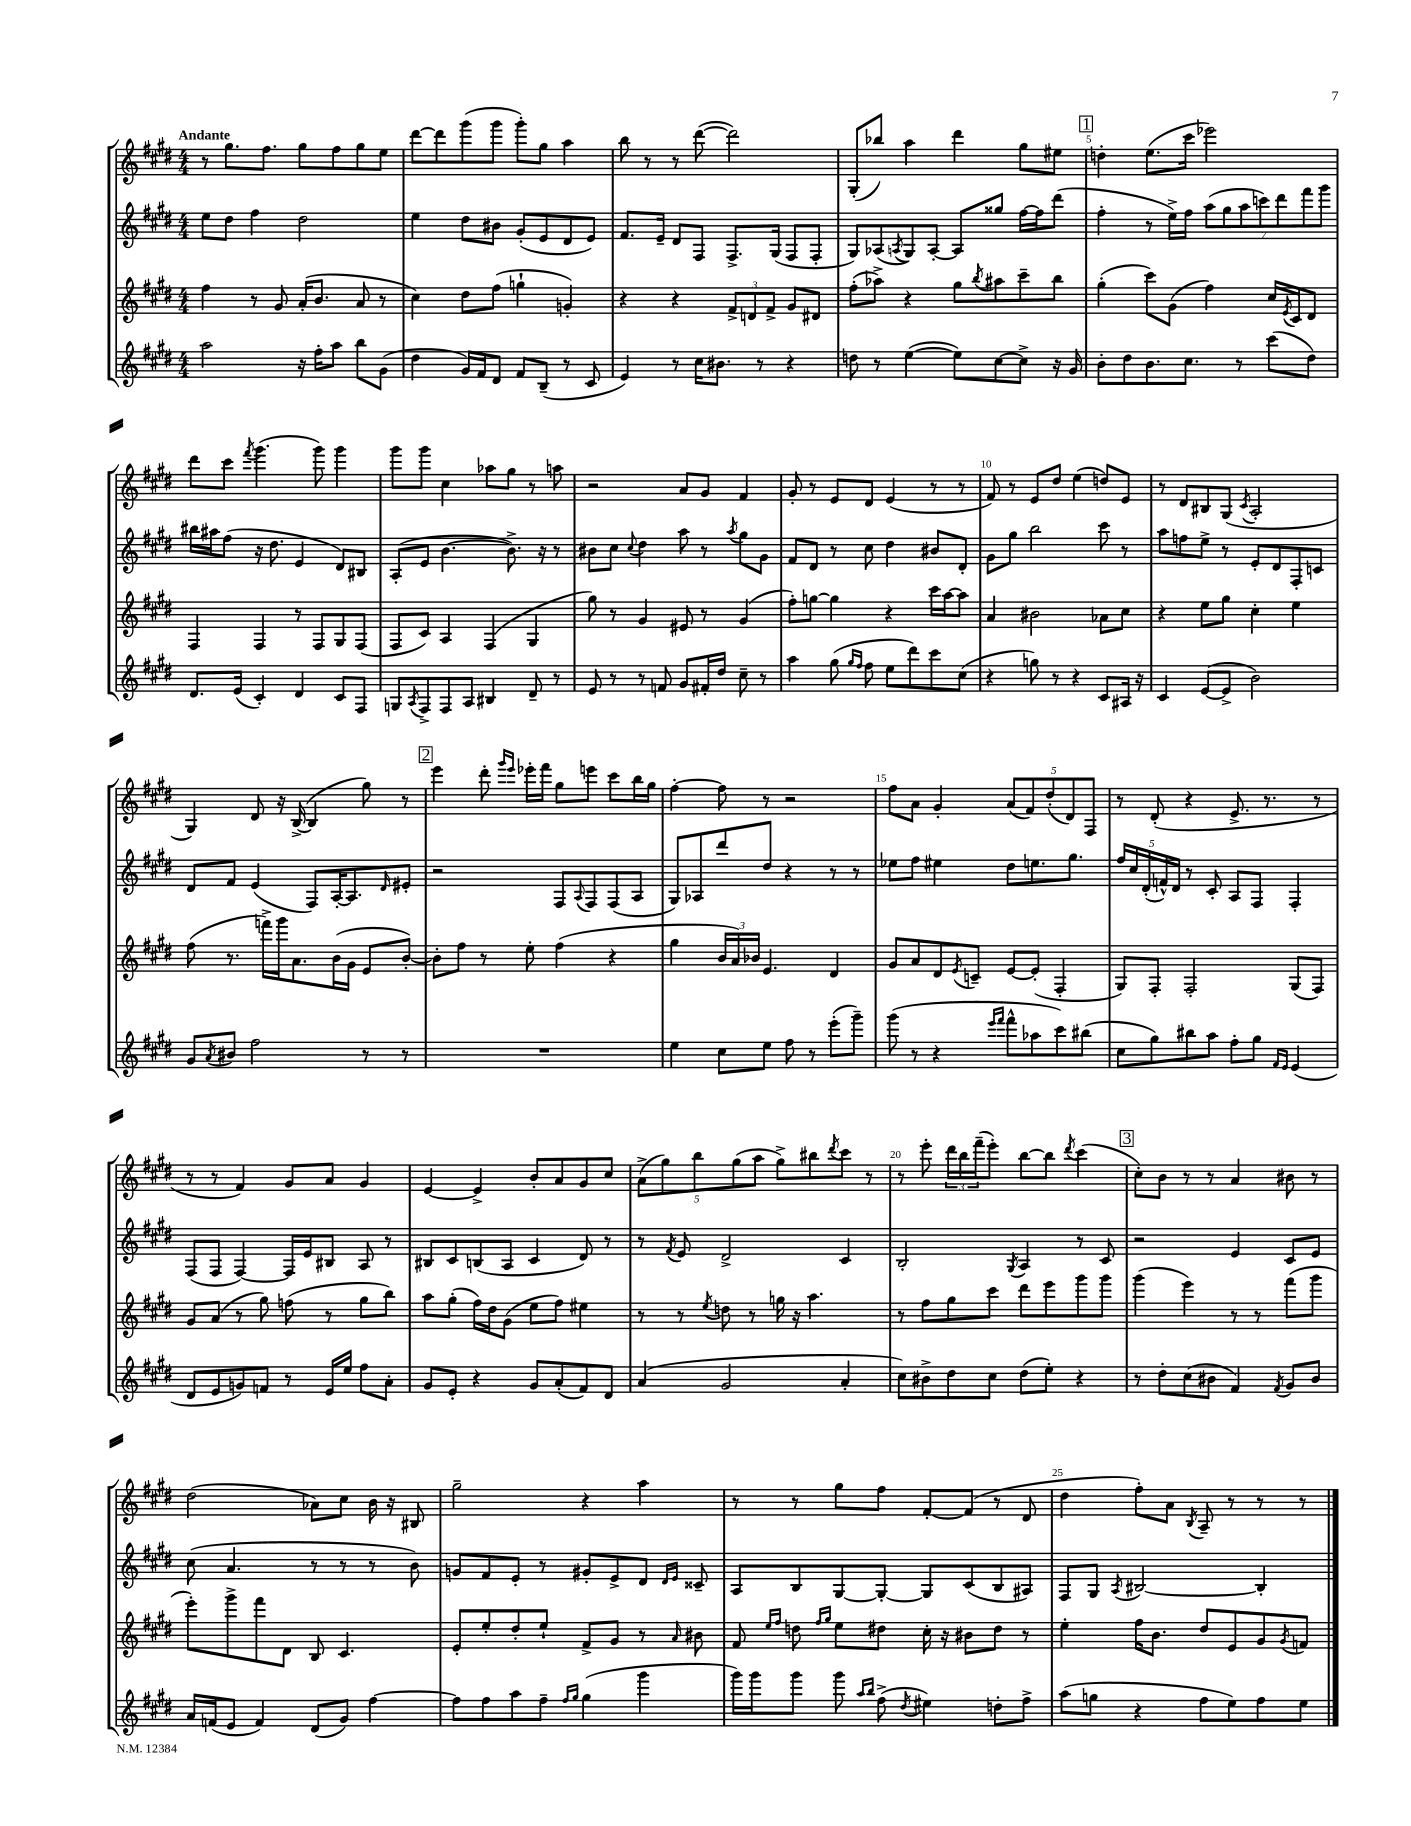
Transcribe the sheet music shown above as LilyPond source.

<<
\new StaffGroup <<
\new Staff = "s0" {
    \clef treble \key e \major \numericTimeSignature \time 4/4 \tempo "Andante"
    r8 gis''8. fis''8. gis''8 fis''8 gis''8 e''8 |
    dis'''8~ dis'''8 gis'''8( gis'''8 gis'''8-.) gis''8 a''4 |
    b''8 r8 r8 dis'''8~( dis'''2) |
    gis8-.( bes''8) a''4 dis'''4 gis''8 eis''8 |
    \mark \markup { \box "1" } d''4-. e''8.( cis'''16 ees'''2) |
    dis'''8 cis'''8 \acciaccatura { fis'''8 } gis'''4.( gis'''8) gis'''4 |
    gis'''8 gis'''8 cis''4 aes''8 gis''8 r8 a''8 |
    r2 a'8 gis'8 fis'4 |
    gis'8-. r8 e'8 dis'8 e'4( r8 r8 |
    fis'8) r8 e'8 dis''8 e''4( d''8) e'8 |
    r8 dis'8 bis8 gis8( \acciaccatura { cis'8 } a2-. |
    gis4) dis'8 r16 b16~->( b4 gis''8) r8 |
    \mark \markup { \box "2" } e'''4 dis'''8-. \grace { gis'''16 e'''16 } ees'''16-. fis'''16 gis''8 e'''8 cis'''8 b''16 gis''16 |
    fis''4~-. fis''8 r8 r2 |
    fis''8 a'8 gis'4-. \tuplet 5/4 { a'8( fis'8) dis''8-.( dis'8) fis8 } |
    r8 dis'8-.( r4 e'8.-> r8. r8 |
    r8 r8 fis'4) gis'8 a'8 gis'4 |
    e'4~ e'4-> b'8-. a'8 gis'8 cis''8 |
    \tuplet 5/4 { a'8->( gis''8) b''8 gis''8( a''8 } gis''8->) bis''8 \acciaccatura { dis'''8 } cis'''8 r8 |
    r8 e'''8-. \tuplet 3/2 { dis'''16 b''16 fis'''16--( } e'''8-.) b''8~ b''8 \acciaccatura { dis'''8 } cis'''4( |
    \mark \markup { \box "3" } cis''8-.) b'8 r8 r8 a'4 bis'8 r8 |
    dis''2( aes'8) cis''8 b'16 r16 bis8 |
    gis''2-- r4 a''4 |
    r8 r8 gis''8 fis''8 fis'8~-. fis'8( r8 dis'8 |
    dis''4 fis''8-.) a'8 \acciaccatura { b8 } a8-- r8 r8 r8 \bar "|." |
}
\new Staff = "s1" {
    \clef treble \key e \major \numericTimeSignature \time 4/4
    e''8 dis''8 fis''4 dis''2 |
    e''4 dis''8 bis'8 gis'8-.( e'8 dis'8 e'8) |
    fis'8. e'16-- dis'8 fis8 fis8.-> gis16( fis8 fis8-. |
    gis8) aes8( \acciaccatura { a8 } gis8) a8~-. a8 gisis''8 fis''16~ fis''16 dis'''8( |
    \mark \markup { \box "1" } fis''4-. r8 e''16->) fis''16 \tuplet 7/4 { a''8( gis''8 a''8 c'''8) dis'''8 fis'''8 gis'''8 } |
    bis''16 ais''16 fis''8( r16 dis''8. e'4 dis'8) bis8 |
    a8-.( e'8 b'4.~ b'8.->) r16 r8 |
    bis'8 cis''8 \appoggiatura { cis''8 } dis''4 a''8 r8 \acciaccatura { a''8 } gis''8 gis'8 |
    fis'8 dis'8 r8 cis''8 dis''4 bis'8 dis'8-. |
    gis'8 gis''8 b''2 cis'''8 r8 |
    a''8 f''8 e''8-> r8 e'8-. dis'8 fis8-. c'8 |
    dis'8 fis'8 e'4( fis8) a16~-. a8. \grace { dis'16 } eis'8-. |
    \mark \markup { \box "2" } r2 fis8 \appoggiatura { a8 } fis8 fis8( a8 |
    gis8) aes8 dis'''8 dis''8 r4 r8 r8 |
    ees''8 fis''8 eis''4 dis''8 e''8. gis''8. |
    \tuplet 5/4 { fis''16 cis''16 dis'16-.( f'16-^) dis'16 } r8 cis'8-. a8 fis8 fis4-. |
    fis8( fis8 fis4~) fis16 e'16 bis8 a8 r8 |
    bis8 cis'8 b8( a8 cis'4 dis'8) r8 |
    r8 \acciaccatura { fis'8 } e'8 dis'2-> cis'4 |
    b2-. \acciaccatura { gis8 } a4 r8 cis'8 |
    \mark \markup { \box "3" } r2 e'4 cis'8 e'8 |
    cis''8( a'4. r8 r8 r8 b'8) |
    g'8 fis'8 e'8-. r8 gis'8-. e'8-> dis'8 \grace { dis'16 e'16 } cisis'8-- |
    a8 b8 gis8~ gis8~-. gis8 cis'8( b8 ais8) |
    fis8 gis8 \acciaccatura { a8 } bis2~ bis4-. \bar "|." |
}
\new Staff = "s2" {
    \clef treble \key e \major \numericTimeSignature \time 4/4
    fis''4 r8 gis'8 a'16-.( b'8. a'8 r8 |
    cis''4) dis''8 fis''8( g''4-! g'4-.) |
    r4 r4 \tuplet 3/2 { fis'8-> d'8 fis'8-> } gis'8 dis'8 |
    fis''8-.( aes''8->) r4 gis''8 \acciaccatura { b''8 } ais''8 cis'''8-- b''8 |
    \mark \markup { \box "1" } gis''4-.( cis'''8) gis'8( fis''4) cis''16 \acciaccatura { e'8 } cis'16 dis'8 |
    fis4 fis4 r8 fis8 gis8 fis8( |
    fis8 cis'8) a4 fis4( gis4 |
    gis''8) r8 gis'4 eis'8 r8 gis'4( |
    fis''8-.) g''8~ g''4 r4 cis'''16 a''16~ a''8 |
    a'4 bis'2 aes'8 cis''8 |
    r4 e''8 gis''8 cis''4-. e''4 |
    fis''8( r8. f'''16->) gis'''16 a'8. b'16( gis'16 e'8 b'8~-.) |
    \mark \markup { \box "2" } b'8-. fis''8 r8 e''8-. fis''4( r4 |
    gis''4 \tuplet 3/2 { b'16 a'16) bes'16 } e'4. dis'4 |
    gis'8 a'8 dis'8 \acciaccatura { e'8 } c'8-- e'8~ e'8-.( fis4-. |
    gis8) fis8-. fis2-. gis8( fis8) |
    gis'8 a'8( r8 gis''8) f''8( r8 gis''8 b''8) |
    a''8 gis''8-.( fis''16) dis''16 gis'8( e''8 fis''8) eis''4 |
    r8 r8 \acciaccatura { e''8 } d''8 r8 g''16 r16 a''4. |
    r8 fis''8 gis''8 cis'''8 dis'''8 e'''8 gis'''8 gis'''8 |
    \mark \markup { \box "3" } gis'''4( e'''4) r8 r8 fis'''8( gis'''8 |
    e'''8-.) gis'''8-> fis'''8 dis'8 b8 cis'4. |
    e'8-. e''8-. dis''8-. e''8-! fis'8-> gis'8 r8 \grace { a'16 } bis'8 |
    fis'8 \grace { e''16 fis''16 } d''8 \grace { fis''16 gis''16 } e''8 dis''8 cis''16-. r16 bis'8 dis''8 r8 |
    e''4-. fis''16 b'8. dis''8 e'8 gis'8 \acciaccatura { gis'8 } f'8 \bar "|." |
}
\new Staff = "s3" {
    \clef treble \key e \major \numericTimeSignature \time 4/4
    a''2 r16 fis''16-. a''8 b''8 gis'8( |
    dis''4 gis'16) fis'16 dis'8 fis'8 b8--( r8 cis'8 |
    e'4) r8 cis''16 bis'8. r8 r4 |
    d''8 r8 e''4~( e''8) cis''8~ cis''8-> r16 gis'16 |
    \mark \markup { \box "1" } b'8-. dis''8 b'8. cis''8. r8 cis'''8( dis''8) |
    dis'8. e'16( cis'4-.) dis'4 cis'8 fis8 |
    g8 \acciaccatura { a8 } fis8-> fis8 a8 bis4 dis'8-- r8 |
    e'8 r8 r8 f'8 gis'8 fis'16-. dis''16 cis''8-- r8 |
    a''4 gis''8( \grace { gis''16 fis''16 } fis''8 e''8 dis'''8) cis'''8 cis''8( |
    r4 g''8) r8 r4 cis'8 ais16 r16 |
    cis'4 e'8~( e'8-> b'2) |
    gis'8 \acciaccatura { a'8 } bis'8 fis''2 r8 r8 |
    \mark \markup { \box "2" } R1 |
    e''4 cis''8 e''8 fis''8 r8 e'''8-.( gis'''8--) |
    gis'''8( r8 r4 \grace { e'''16 fis'''16 } fis'''8-^ aes''8 cis'''8) bis''8( |
    cis''8 gis''8) bis''8 a''8 fis''8-. gis''8 \grace { fis'16 e'16 } e'4( |
    dis'8 e'8 g'8) f'8 r8 e'16 e''16 fis''8 a'8-. |
    gis'8 e'8-. r4 gis'8 a'8-.( fis'8) dis'8 |
    a'4( gis'2 a'4-. |
    cis''8) bis'8-> dis''8 cis''8 dis''8( e''8-.) r4 |
    \mark \markup { \box "3" } r8 dis''8-. cis''8( bis'8 fis'4) \acciaccatura { fis'8 } gis'8 bis'8 |
    a'16 f'16( e'8 f'4) dis'8( gis'8) fis''4~ |
    fis''8 fis''8 a''8 fis''8-- \grace { fis''16 gis''16 } gis''4( gis'''4 |
    gis'''16) gis'''16 gis'''8 gis'''8 \grace { a''16 b''16 } fis''8->( \acciaccatura { dis''8 } eis''4) d''8-. fis''8-> |
    a''8( g''8 r4 fis''8 e''8) fis''8 e''8 \bar "|." |
}
>>
>>
\layout { \context { \Score \override BarNumber.break-visibility = ##(#f #t #t) barNumberVisibility = #(every-nth-bar-number-visible 5) } }
